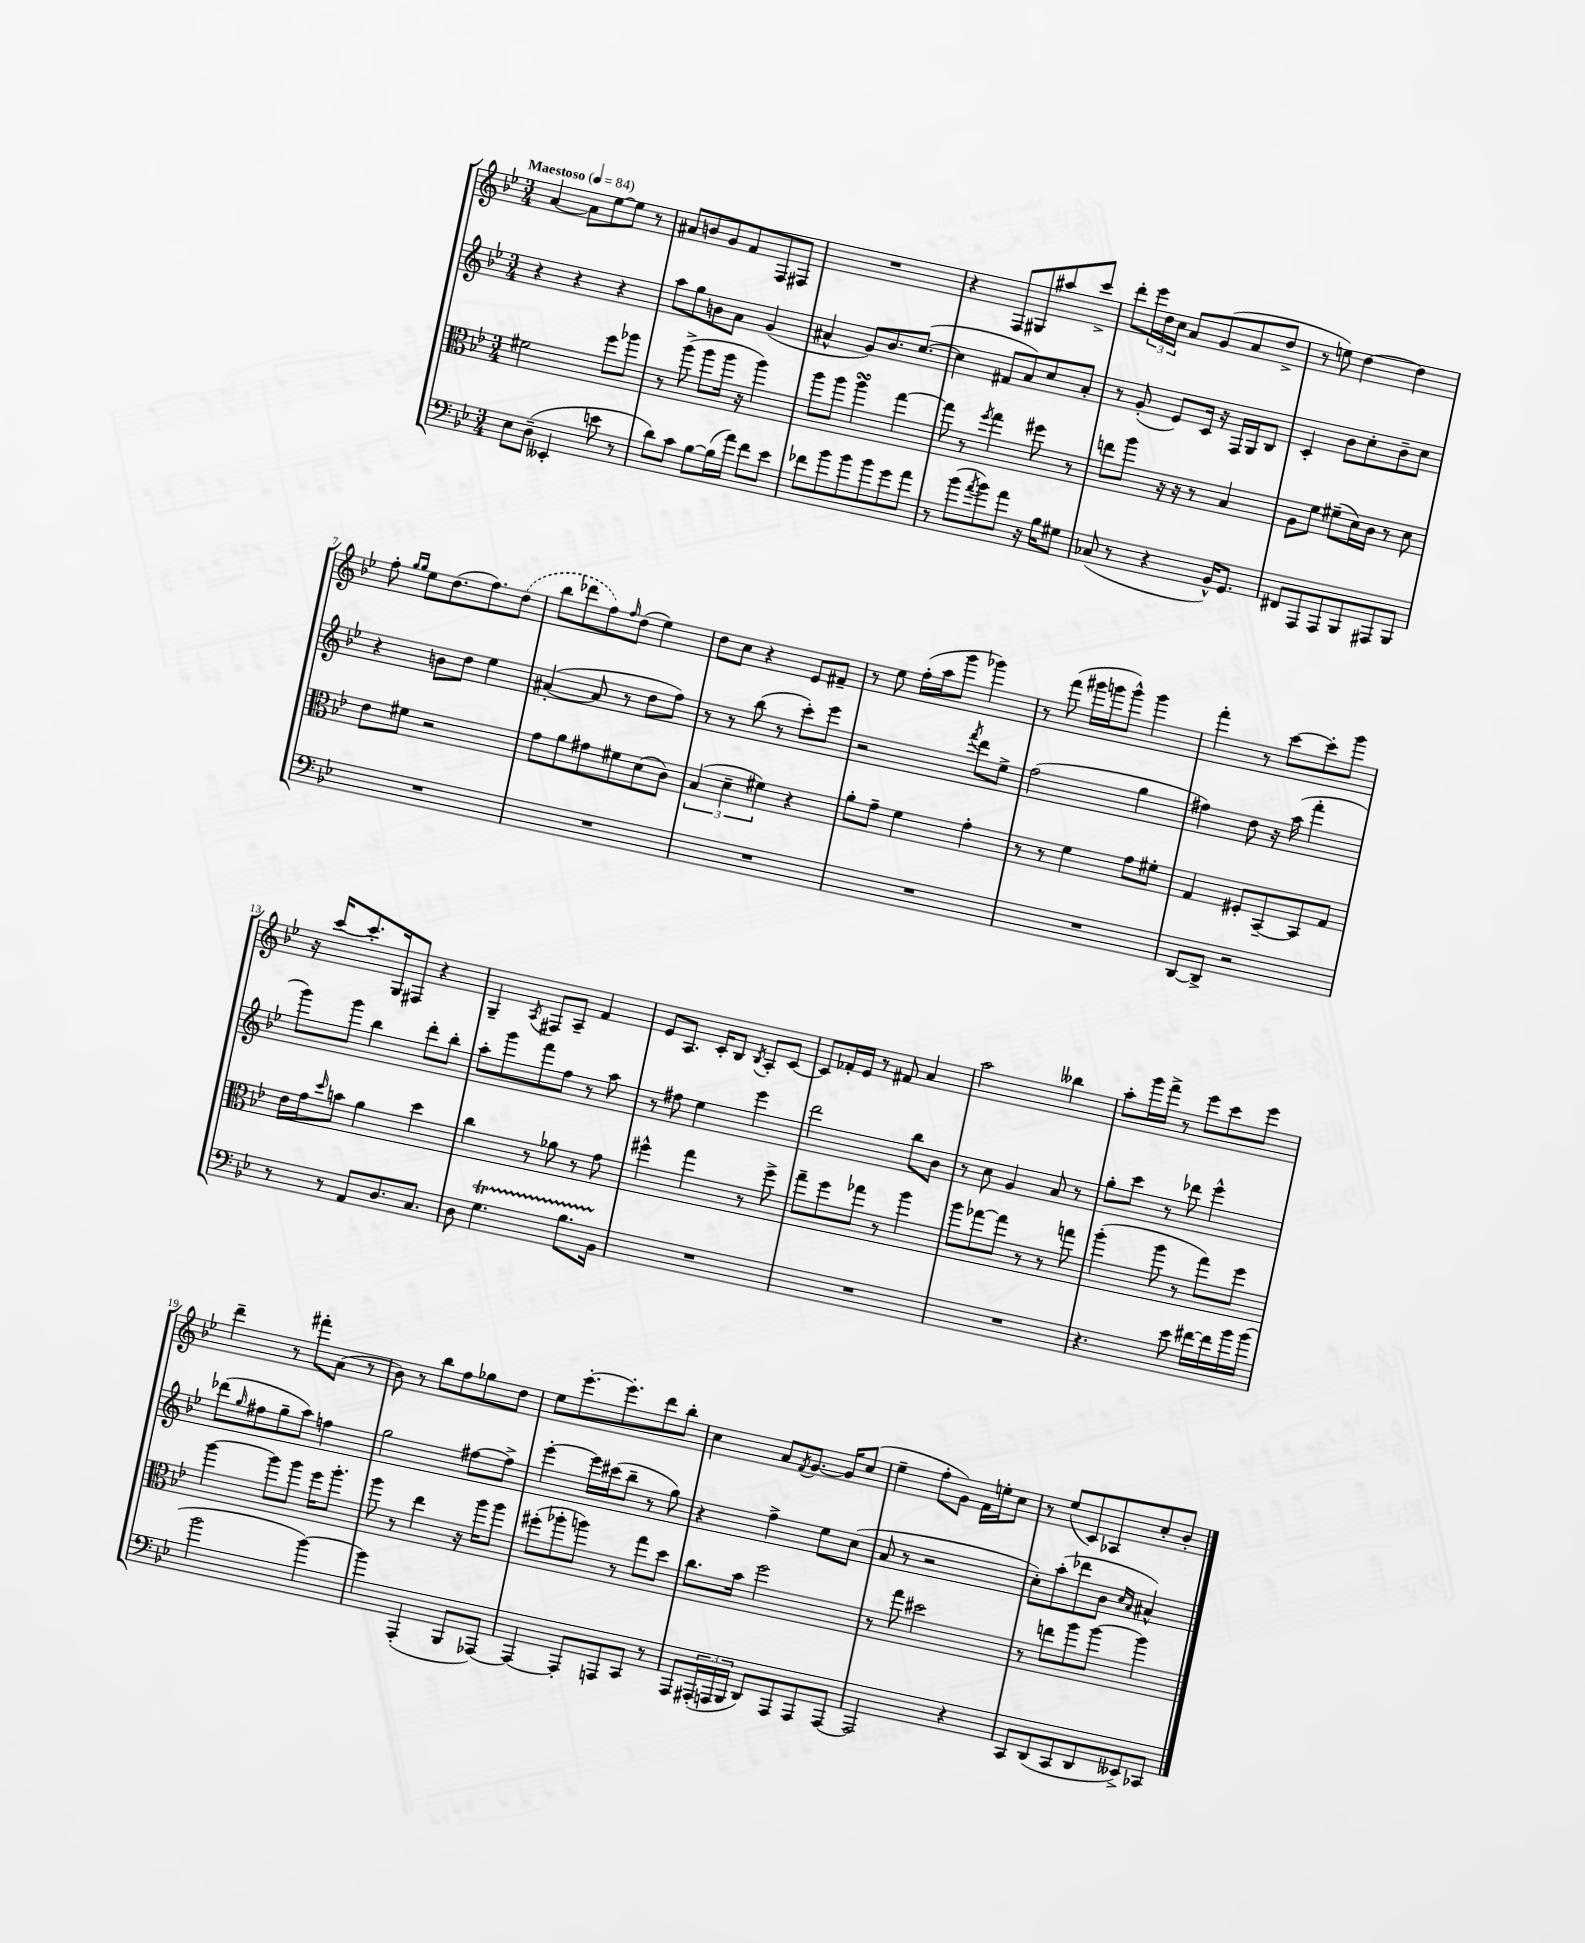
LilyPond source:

<<
\new StaffGroup <<
\new Staff = "s0" {
    \clef treble \key bes \major \numericTimeSignature \time 3/4 \tempo "Maestoso" 4 = 84
    a'4~ a'8 ees''8~ ees''8 r8 |
    ais'8 b'8 g'8 f'8 f8 fis8 |
    R2. |
    r4 f8 gis8 ais''8 c'''8-> |
    d'''8-. \tuplet 3/2 { ees'''16 d''16 c''16 } a'8 g'8( a'8 d''8-> |
    r8 e''8) d''4~ d''4 |
    f''8-. \grace { g''16 g''16 } ees''8 d''8.( f''8.) \once \slurDashed d''8( |
    bes''8 des'''8 f''8) \grace { f''16 } d''8( ees''4) |
    d''8 c''8 r4 ees'8 fis'8-- |
    r8 ees''8 f''16-.( a''16 g'''8 ges'''4) |
    r8 f'''8( gis'''16 g'''16 g'''8-^) g'''4 |
    f'''4-. r8 c'''8~ c'''8-. g'''8 |
    r16 c'''16~ c'''8.-. g16 fis8 r4 |
    g4-- \acciaccatura { a8 } fis8 a8-- f'4 |
    ees'8 a8. c'16-. bes8 \acciaccatura { bes8 } a8-. c'8~ |
    c'8 fes'16-. ees'16 r8 fis'8 a'4 |
    a''2 beses''4 |
    a''8-. g'''16 f'''16-> r8 ees'''8 c'''8 ees'''8 |
    d'''4-- r8 fis'''8-. a'8( r8 |
    bes'8) r8 bes''8 f''8 ges''8 d''8 |
    ees''8 ees'''8.~-. ees'''8.-. d'''8 bes''8-. |
    c''4 a'8 \acciaccatura { f'8 } g'8.~ g'16 c''8( |
    ees''4-- f''8-. g'8) f'16 e''16-. c''8 |
    r8 ees''8( c'8) aes8 c''8-. bes'8-. \bar "|." |
}
\new Staff = "s1" {
    \clef treble \key bes \major \numericTimeSignature \time 3/4
    r4 r4 r4 |
    a''8 g''8 b'8 a'8 g'4( |
    ais'4-^ g'8) bes'8. c''8.~( |
    c''4 fis'8 a'8) c''8 a'8-. |
    r8 g'8-.( ees'8) c'16 r16 f16 g16 bes8 |
    c'4-. bes'8 c''8-. bes'8-- c''8 |
    r4 b'8 d''8 ees''4 |
    ais'4~-.( ais'8 r8 d''8 f''8) |
    r8 r8 bes''8( r8 c'''8-.) ees'''8 |
    r2 \acciaccatura { f'''8 } d'''8 ees''8-> |
    f''2( g''4 |
    fis''4) d''8 r16 a''16( f'''4-. |
    g'''8) g'''8 bes''4 d'''8-. bes''8-. |
    a''8-. g'''8 f'''8 f''8 r8 a''8 |
    r8 fis''8 ees''4 ees'''4 |
    d'''2 bes''8 bes'8 |
    r8 c''8 g'4 a'8 r8 |
    g''8-. c'''8 r8 des'''8 ees'''4-^ |
    des'''8( \grace { g''16 } fis''8 g''8-- a''8) f''4 |
    g''2 fis''8~ fis''8-> |
    ees'''4~-. ees'''16 cis'''16( bes''8-- r8 g''8) |
    r4 f''4-> ees''8 c''8( |
    a'8 r8 r2 |
    c''8-.) a''8-.( des'''8 bes'8 \grace { c''16 a'16 } ais'4-^) \bar "|." |
}
\new Staff = "s2" {
    \clef alto \key bes \major \numericTimeSignature \time 3/4
    fis'2 f''8 aes''8 |
    r8 a''8->( a''8 a''16 r16 a''4) |
    a''8 a''8 a''4\turn g''4~ |
    g''8 r8 \acciaccatura { f''8 } g''4 fis''8 r8 |
    e''8 a''8 r16 r16 r8 bes4 |
    a8 f'8 fis'8--( d'16) c'16 r8 d'8 |
    ees'8 fis'8 r2 |
    g'8 a'8 gis'8 fis'8 d'8( c'8) |
    \tuplet 3/2 { bes4( d'4-- fis'4) } r4 |
    a'8-. g'8-- f'4 g'4-. |
    r8 r8 f'4 g'8 fis'8-. |
    g4 fis8-. bes,8~-- bes,8 g8 |
    ees'16 g'16 \grace { d''16 } b'8 a'4 d''4 |
    c''4 r8 aes'8 r8 g'8 |
    fis''4-^ g''4 r8 fis''8-> |
    g''8-- f''8 ges''8 r8 a''4 |
    a''8 ges''8~ ges''8 r8 r8 g''8 |
    a''4-.( a''8 r8 g''8) f''8 |
    a''4~ a''8 a''8 f''16 a''8.-. |
    a''8 r8 ees''4 r16 a''16 a''8 |
    fis''8-.( aes''8-. a''8) r8 g''8 d''8 |
    c''8. bes'16 f''2 |
    r8 g''8 dis''2 |
    r8 e''8 a''8 a''8~ a''4 \bar "|." |
}
\new Staff = "s3" {
    \clef bass \key bes \major \numericTimeSignature \time 3/4
    ees8 d8--( eeses,4-. e'8 r8 |
    d'8) c'8 bes8~ bes16( a'16) f'8 ees'8 |
    fes'8 bes'8 bes'8 bes'8 g'8 a'8 |
    r8 bes'8( \acciaccatura { a'8 } bes'8) a'8 r16 bes16 gis8 |
    ces8( r8 r4 bes,16-^) g,8. |
    fis,8 a,,8 a,,8 bes,,8 ais,,8 bes,,8 |
    R2. |
    R2. |
    R2. |
    R2. |
    R2. |
    d,8~ d,8-> r2 |
    r8 r8 a,8 d8. c8. |
    d8 g4.\startTrillSpan bes8. bes,16\stopTrillSpan |
    R2. |
    R2. |
    R2. |
    r4. ees'8 fis'16~ fis'16 bes'16 bes'16( |
    bes'2 bes'4~) |
    bes'4 a,,4-.( bes,,8 aes,,8~) |
    aes,,4~ aes,,8-. a,,8 c,8 r8 |
    a,,8 \tuplet 3/2 { ais,,16-.( a,,16 bes,,16 } d,8) a,,8 a,,8 a,,8~ |
    a,,2 r4 |
    c,8 d,8( c,8 d,8 eeses,8->) ces,8 \bar "|." |
}
>>
>>
